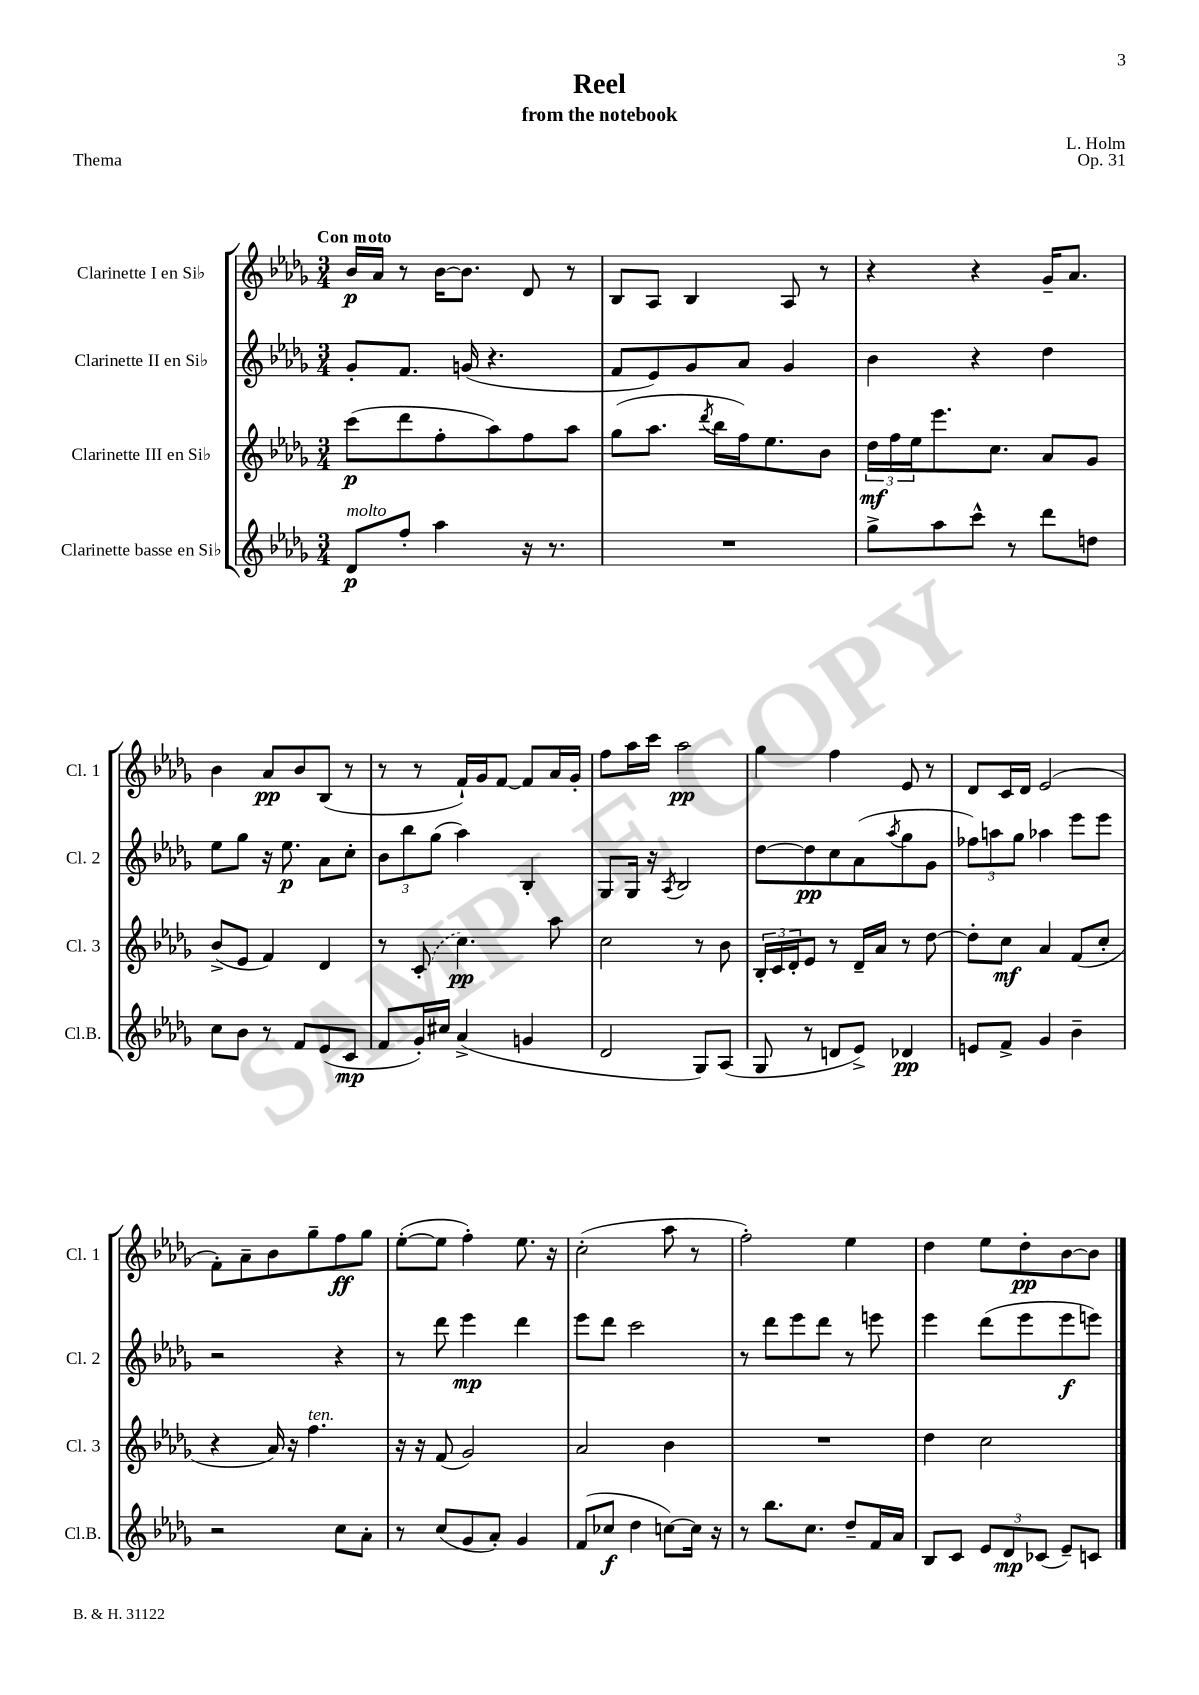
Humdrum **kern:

**kern	**dynam	**kern	**dynam	**kern	**dynam	**kern	**dynam
*part4	*part4	*part3	*part3	*part2	*part2	*part1	*part1
*staff4	*staff4	*staff3	*staff3	*staff2	*staff2	*staff1	*staff1
*I"Clarinette basse en Si♭	*	*I"Clarinette III en Si♭	*	*I"Clarinette II en Si♭	*	*I"Clarinette I en Si♭	*
*I'Cl.B.	*	*I'Cl. 3	*	*I'Cl. 2	*	*I'Cl. 1	*
*clefG2	*	*clefG2	*	*clefG2	*	*clefG2	*
*k[b-e-a-d-g-]	*	*k[b-e-a-d-g-]	*	*k[b-e-a-d-g-]	*	*k[b-e-a-d-g-]	*
*M3/4	*	*M3/4	*	*M3/4	*	*M3/4	*
=1	=1	=1	=1	=1	=1	=1	=1
!	!	!	!	!	!	!LO:TX:a:B:t=Con moto	!
!LO:TX:a:i:t=molto	!	!	!	!	!	!	!
8d-/L	p	(8ccc\L	p	8g-'/L	.	16b-/LL	p
.	.	.	.	.	.	16a-/JJ	.
8ff'/J	.	8ddd-\	.	8.f/J	.	8r	.
4aa-\	.	8ff'\	.	.	.	[16b-\KL	.
.	.	.	.	(16gn/	.	8.b-\J]	.
.	.	8aa-\)	.	4.r	.	.	.
16r	.	8ff\	.	.	.	8d-/	.
8.r	.	.	.	.	.	.	.
.	.	8aa-\J	.	.	.	8r	.
=2	=2	=2	=2	=2	=2	=2	=2
2.r	.	(8gg-\L	.	8f/L	.	8B-/L	.
.	.	8.aa-\J	.	8e-/)	.	8A-/J	.
.	.	.	.	8g-/	.	4B-/	.
.	.	8qddd-/	.	.	.	.	.
.	.	16bb-\LL	.	.	.	.	.
.	.	16ff\J)	.	8a-/J	.	.	.
.	.	8.ee-\	.	.	.	.	.
.	.	.	.	4g-/	.	8A-/	.
.	.	8b-\J	.	.	.	8r	.
=3	=3	=3	=3	=3	=3	=3	=3
8gg-^\L	.	24dd-\LL	mf	4b-\	.	4r	.
.	.	24ff\	.	.	.	.	.
.	.	24ee-\J	.	.	.	.	.
8aa-\	.	8.eee-\	.	.	.	.	.
8ccc^^\J	.	.	.	4r	.	4r	.
.	.	8.cc\J	.	.	.	.	.
8r	.	.	.	.	.	.	.
8ddd-\L	.	8a-/L	.	4dd-\	.	16g-~/KL	.
.	.	.	.	.	.	8.a-/J	.
8ddn\J	.	8g-/J	.	.	.	.	.
!!LO:LB:g=z
=4	=4	=4	=4	=4	=4	=4	=4
8cc\L	.	(8b-^/L	.	8ee-\L	.	4b-\	.
8b-\J	.	8e-/J	.	8gg-\J	.	.	.
8r	.	4f/)	.	16r	.	8a-/L	pp
.	.	.	.	8.ee-\	p	.	.
8f/L	.	.	.	.	.	8b-/	.
(8e-/	.	4d-/	.	8a-\L	.	(8B-/J	.
8c/J	mp	.	.	8cc'\J	.	8r	.
=5	=5	=5	=5	=5	=5	=5	=5
8f/L	.	8r	.	12b-\L	.	8r	.
.	.	.	.	12bb-\	.	.	.
16g-'/L)	.	(8c'/	.	.	.	8r	.
.	.	.	.	(12gg-\J	.	.	.
16cc#X/JJ	.	.	.	.	.	.	.
(4a-^/	.	4.cc\)	pp	4aa-\)	.	16f`/LL)	.
.	.	.	.	.	.	16g-/J	.
.	.	.	.	.	.	[8f/J	.
4gn/	.	.	.	4B-'/	.	8f/L]	.
.	.	8aa-\	.	.	.	16a-/L	.
.	.	.	.	.	.	16g-'/JJ	.
=6	=6	=6	=6	=6	=6	=6	=6
2d-/	.	2cc\	.	8G-/L	.	8ff\L	.
.	.	.	.	16G-/Jk	.	16aa-\L	.
.	.	.	.	16r	.	16ccc\JJ	.
.	.	.	.	8qA-/	.	.	.
.	.	.	.	2B-/	.	2aa-\	pp
8G-/L)	.	8r	.	.	.	.	.
(8A-/J	.	8b-\	.	.	.	.	.
=7	=7	=7	=7	=7	=7	=7	=7
8G-/	.	24B-'/LL	.	[8dd-\L	.	4gg-\	.
.	.	24c/	.	.	.	.	.
.	.	24d-'/J	.	.	.	.	.
8r	.	8e-/J	.	8dd-\]	pp	.	.
8dn/L	.	8r	.	8cc\	.	4ff\	.
8e-^/J)	.	16d-~/LL	.	(8a-\	.	.	.
.	.	16a-/JJ	.	.	.	.	.
.	.	.	.	8qaa-/	.	.	.
4d-X/	pp	8r	.	8gg-\	.	8e-/	.
.	.	[8dd-\	.	8g-\J	.	8r	.
=8	=8	=8	=8	=8	=8	=8	=8
8en/L	.	8dd-'\L]	.	12ff-X\L)	.	8d-/L	.
.	.	.	.	12aan\	.	.	.
8f^/J	.	8cc\J	mf	.	.	16c/L	.
.	.	.	.	12gg-\J	.	.	.
.	.	.	.	.	.	16d-/JJ	.
4g-/	.	4a-/	.	4aa-X\	.	(2e-/	.
4b-~\	.	(8f/L	.	8eee-\L	.	.	.
.	.	8cc'/J	.	8eee-\J	.	.	.
!!LO:LB:g=z
=9	=9	=9	=9	=9	=9	=9	=9
2r	.	4r	.	2r	.	8f'\L)	.
.	.	.	.	.	.	8a-~\	.
.	.	16a-/)	.	.	.	8b-\	.
.	.	16r	.	.	.	.	.
!	!	!LO:TX:a:i:t=ten.	!	!	!	!	!
.	.	4.ff\	.	.	.	8gg-~\	.
8cc\L	.	.	.	4r	.	8ff\	ff
8a-'\J	.	.	.	.	.	8gg-\J	.
=10	=10	=10	=10	=10	=10	=10	=10
8r	.	16r	.	8r	.	([8ee-'\L	.
.	.	16r	.	.	.	.	.
(8cc/L	.	(8f/	.	8ddd-\	.	8ee-\J]	.
8g-/	.	2g-/)	.	4eee-\	mp	4ff'\)	.
8a-'/J)	.	.	.	.	.	.	.
4g-/	.	.	.	4ddd-\	.	8.ee-\	.
.	.	.	.	.	.	16r	.
=11	=11	=11	=11	=11	=11	=11	=11
(8f/L	.	2a-/	.	8eee-\L	.	(2cc'\	.
8cc-X/J	f	.	.	8ddd-\J	.	.	.
4dd-\	.	.	.	2ccc\	.	.	.
[8ccn\L)	.	4b-\	.	.	.	8aa-\	.
16cc\Jk]	.	.	.	.	.	8r	.
16r	.	.	.	.	.	.	.
=12	=12	=12	=12	=12	=12	=12	=12
8r	.	2.r	.	8r	.	2ff'\)	.
8.bb-\L	.	.	.	8ddd-\L	.	.	.
.	.	.	.	8eee-\	.	.	.
8.cc\J	.	.	.	.	.	.	.
.	.	.	.	8ddd-\J	.	.	.
8dd-~/L	.	.	.	8r	.	4ee-\	.
16f/L	.	.	.	8eeen\	.	.	.
16a-/JJ	.	.	.	.	.	.	.
=13	=13	=13	=13	=13	=13	=13	=13
8B-/L	.	4dd-\	.	4eee-\	.	4dd-\	.
8c/J	.	.	.	.	.	.	.
12e-/L	.	2cc\	.	(8ddd-\L	.	8ee-\L	.
12d-/	mp	.	.	.	.	.	.
.	.	.	.	8eee-\	.	8dd-'\	pp
(12c-X/J	.	.	.	.	.	.	.
8e-~/L)	.	.	.	8eee-\	f	[8b-\	.
8cn/J	.	.	.	8eeen\J)	.	8b-\J]	.
==	==	==	==	==	==	==	==
*-	*-	*-	*-	*-	*-	*-	*-
